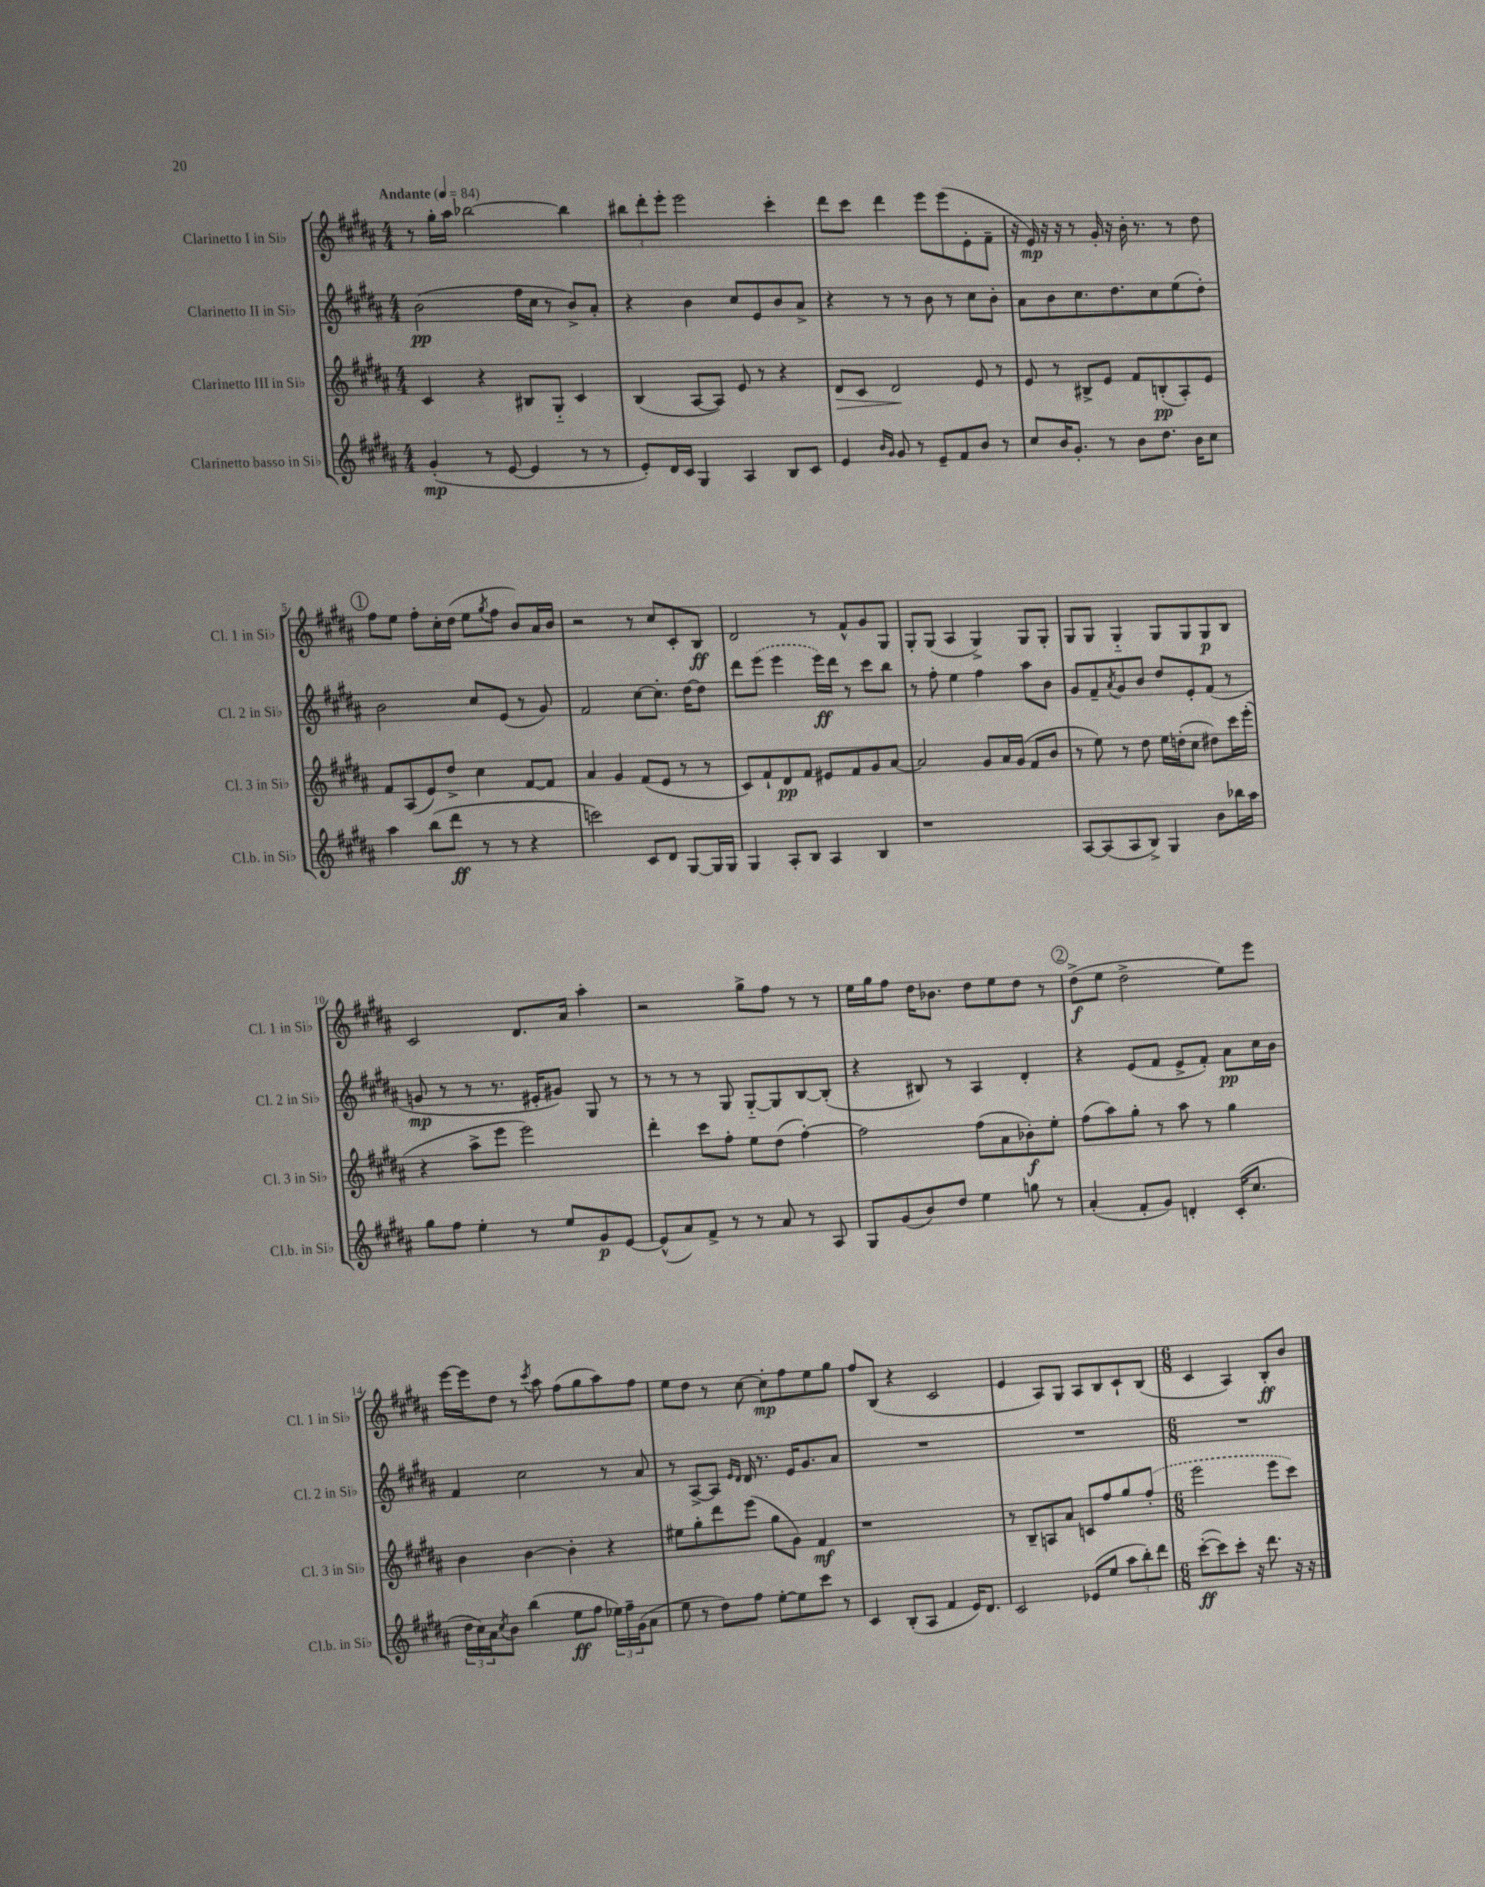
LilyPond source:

<<
\new StaffGroup <<
\new Staff = "s0" \with { instrumentName = "Clarinetto I in Sib" shortInstrumentName = "Cl. 1 in Sib" } {
    \clef treble \key b \major \numericTimeSignature \time 4/4 \tempo "Andante" 4 = 84
    r8 gis''16-. ais''16 bes''2~ bes''4 |
    \tuplet 3/2 { bis''8 dis'''8-. e'''8-. } e'''2 cis'''4-. |
    dis'''8 cis'''8 dis'''4 e'''8 e'''8( e'8-. fis'8-- |
    r16 e'16\mp) r16 r16 r8 gis'16-. r16 b'16-. r8. r8 dis''8 |
    \mark \markup { \circle "1" } fis''8 e''8 fis''8-. cis''16-. dis''16( e''8 \acciaccatura { gis''8 } fis''8 b'8) ais'16 b'16 |
    r2 r8 cis''8 cis'8-. b8\ff |
    dis'2 r8 fis'8-^ gis'8 gis8 |
    gis8-. gis8( ais4 gis4->) gis8 gis8-. |
    gis8 gis8 gis4-_ gis8 gis8 gis8\p b8 |
    cis'2 dis'8. ais'16 ais''4-. |
    r2 gis''8-> fis''8 r8 r8 |
    e''16 gis''16 fis''8 dis''16 bes'8. dis''8 e''8 dis''8 r8 |
    \mark \markup { \circle "2" } dis''8->\f( e''8 dis''2-> e''8) e'''8 |
    e'''16~ e'''16 dis''8 r8 \acciaccatura { cis'''8 } ais''8 fis''8( gis''8 ais''8) fis''8 |
    e''8 dis''8 r8 cis''8~ cis''8-.\mp fis''8 e''8 gis''8 |
    fis''8 b8( r4 cis'2 |
    e'4 ais8) gis8 ais8 b8 cis'8-! b8( |
    \numericTimeSignature \time 6/8 cis'4 ais4) b8-.\ff b'8 \bar "|." |
}
\new Staff = "s1" \with { instrumentName = "Clarinetto II in Sib" shortInstrumentName = "Cl. 2 in Sib" } {
    \clef treble \key b \major \numericTimeSignature \time 4/4
    b'2\pp( fis''16 cis''16 r8 b'8->) ais'8-. |
    r4 b'4 cis''8 e'8 b'8 ais'8-> |
    r4 r8 r8 b'8 r8 cis''8 b'8-. |
    ais'8 b'8 cis''8. dis''8. cis''8 e''8( dis''8-.) |
    \mark \markup { \circle "1" } b'2 cis''8 e'8( r8 gis'8) |
    fis'2 cis''8~ cis''8.-. dis''16~ dis''8 |
    dis'''8 \once \slurDashed e'''8( e'''4 e'''16\ff) dis'''16 r8 cis'''8 b''8 |
    r8 fis''8-. e''4 fis''4 ais''8 b'8 |
    gis'8 fis'8-- \acciaccatura { ais'8 } gis'8 b'8 dis''8 e'8-. fis'8( r8 |
    g'8\mp r8 r8 r8. eis'16-. gis'8) gis8 r8 |
    r8 r8 r8 gis8 gis8~-_ gis8 b8~ b8-.( |
    r4 bis8) r8 ais4 dis'4-. |
    \mark \markup { \circle "2" } r4 e'8( fis'8 e'8-> fis'8-.) ais'8\pp cis''16 b'16 |
    fis'4 cis''2 r8 ais'8 |
    r8 ais8~-> ais8 \grace { e'16 dis'16 } dis'16 r8. e'16 gis'8. ais'8 |
    R1 |
    R1 |
    \numericTimeSignature \time 6/8 R2. \bar "|." |
}
\new Staff = "s2" \with { instrumentName = "Clarinetto III in Sib" shortInstrumentName = "Cl. 3 in Sib" } {
    \clef treble \key b \major \numericTimeSignature \time 4/4
    cis'4 r4 bis8 gis8-_ cis'4 |
    b4( ais8~ ais8) e'8 r8 r4 |
    dis'8\> cis'8 dis'2\! e'8 r8 |
    e'8 r8 bis8-> e'8 fis'8 b8-.\pp( ais8-.) e'8 |
    \mark \markup { \circle "1" } fis'8 ais8( e'8) dis''8-> cis''4 fis'8~ fis'8 |
    ais'4 gis'4 fis'8( e'8 r8 r8 |
    cis'8) fis'8-! dis'8\pp fis'8 eis'8 fis'8 gis'8 ais'8~ |
    ais'2 gis'8 ais'16 gis'16( fis'8 b'8 |
    r8 e''8) r8 dis''8 e''16 d''16-.( cis''8 dis''8) cis'''16 e'''16-.( |
    r4 ais''8-> e'''8 e'''2) |
    dis'''4-. cis'''8 fis''8-. e''8 dis''8( fis''4~-.) |
    fis''2 fis''8( ais'8 bes'8-.\f) e''8-. |
    \mark \markup { \circle "2" } fis''8( ais''8) gis''8-. r8 ais''8 r8 gis''4 |
    b'4 b'4~ b'4-. r4 |
    eis''8 gis''8-. dis'''8 e'''8( gis''8 gis'8) fis'4\mf |
    r1 |
    r8 b8-- a8 ais'8 c'8 fis''8 gis''8 \once \slurDashed fis''8-.( |
    \numericTimeSignature \time 6/8 e'''2 e'''8 cis'''8) \bar "|." |
}
\new Staff = "s3" \with { instrumentName = "Clarinetto basso in Sib" shortInstrumentName = "Cl.b. in Sib" } {
    \clef treble \key b \major \numericTimeSignature \time 4/4
    gis'4-.\mp( r8 e'8~ e'4 r8 r8 |
    e'8-.) dis'16 cis'16 gis4 ais4 b8 cis'8 |
    e'4 \grace { b'16 gis'16 } gis'8 r8 e'8-- fis'8 b'8 r8 |
    cis''8 b'16 gis'8.-. r8 b'8 dis''8. b'16 cis''8 |
    \mark \markup { \circle "1" } ais''4 b''8( dis'''8\ff r8 r8 r4 |
    c'''2) cis'8 dis'8 gis8~ gis16 gis16 |
    gis4 ais8-. b8 ais4 b4 |
    r1 |
    ais8~ ais8( ais8 b8->) gis4 b'8 bes''16 ais''16 |
    gis''8 fis''8 e''4-. r8 e''8 gis'8\p e'8~ |
    e'8-^( ais'8) fis'8-> r8 r8 ais'8 r8 ais8 |
    gis8 gis'8( b'8) dis''8 e''4 g''8 r8 |
    \mark \markup { \circle "2" } ais'4-.( fis'8-. gis'8) d'4-. cis'16-.( cis''8. |
    \tuplet 3/2 { dis''16 cis''16) ais'16 } \acciaccatura { cis''8 } b'8 b''4( e''8\ff fis''8 \tuplet 3/2 { ees''16) fis''16-- gis'16( } ais'8 |
    e''8 r8 dis''8) fis''8 e''8~-. e''8 cis'''8 r8 |
    cis'4 b8-.( ais8 fis'4 e'16) dis'8. |
    cis'2 ees'8( e''8 \tuplet 3/2 { ais''8 b''8-.) dis'''8 } |
    \numericTimeSignature \time 6/8 cis'''8~-.\ff( cis'''8) cis'''8-. r16 dis'''8. r16 r16 \bar "|." |
}
>>
>>
